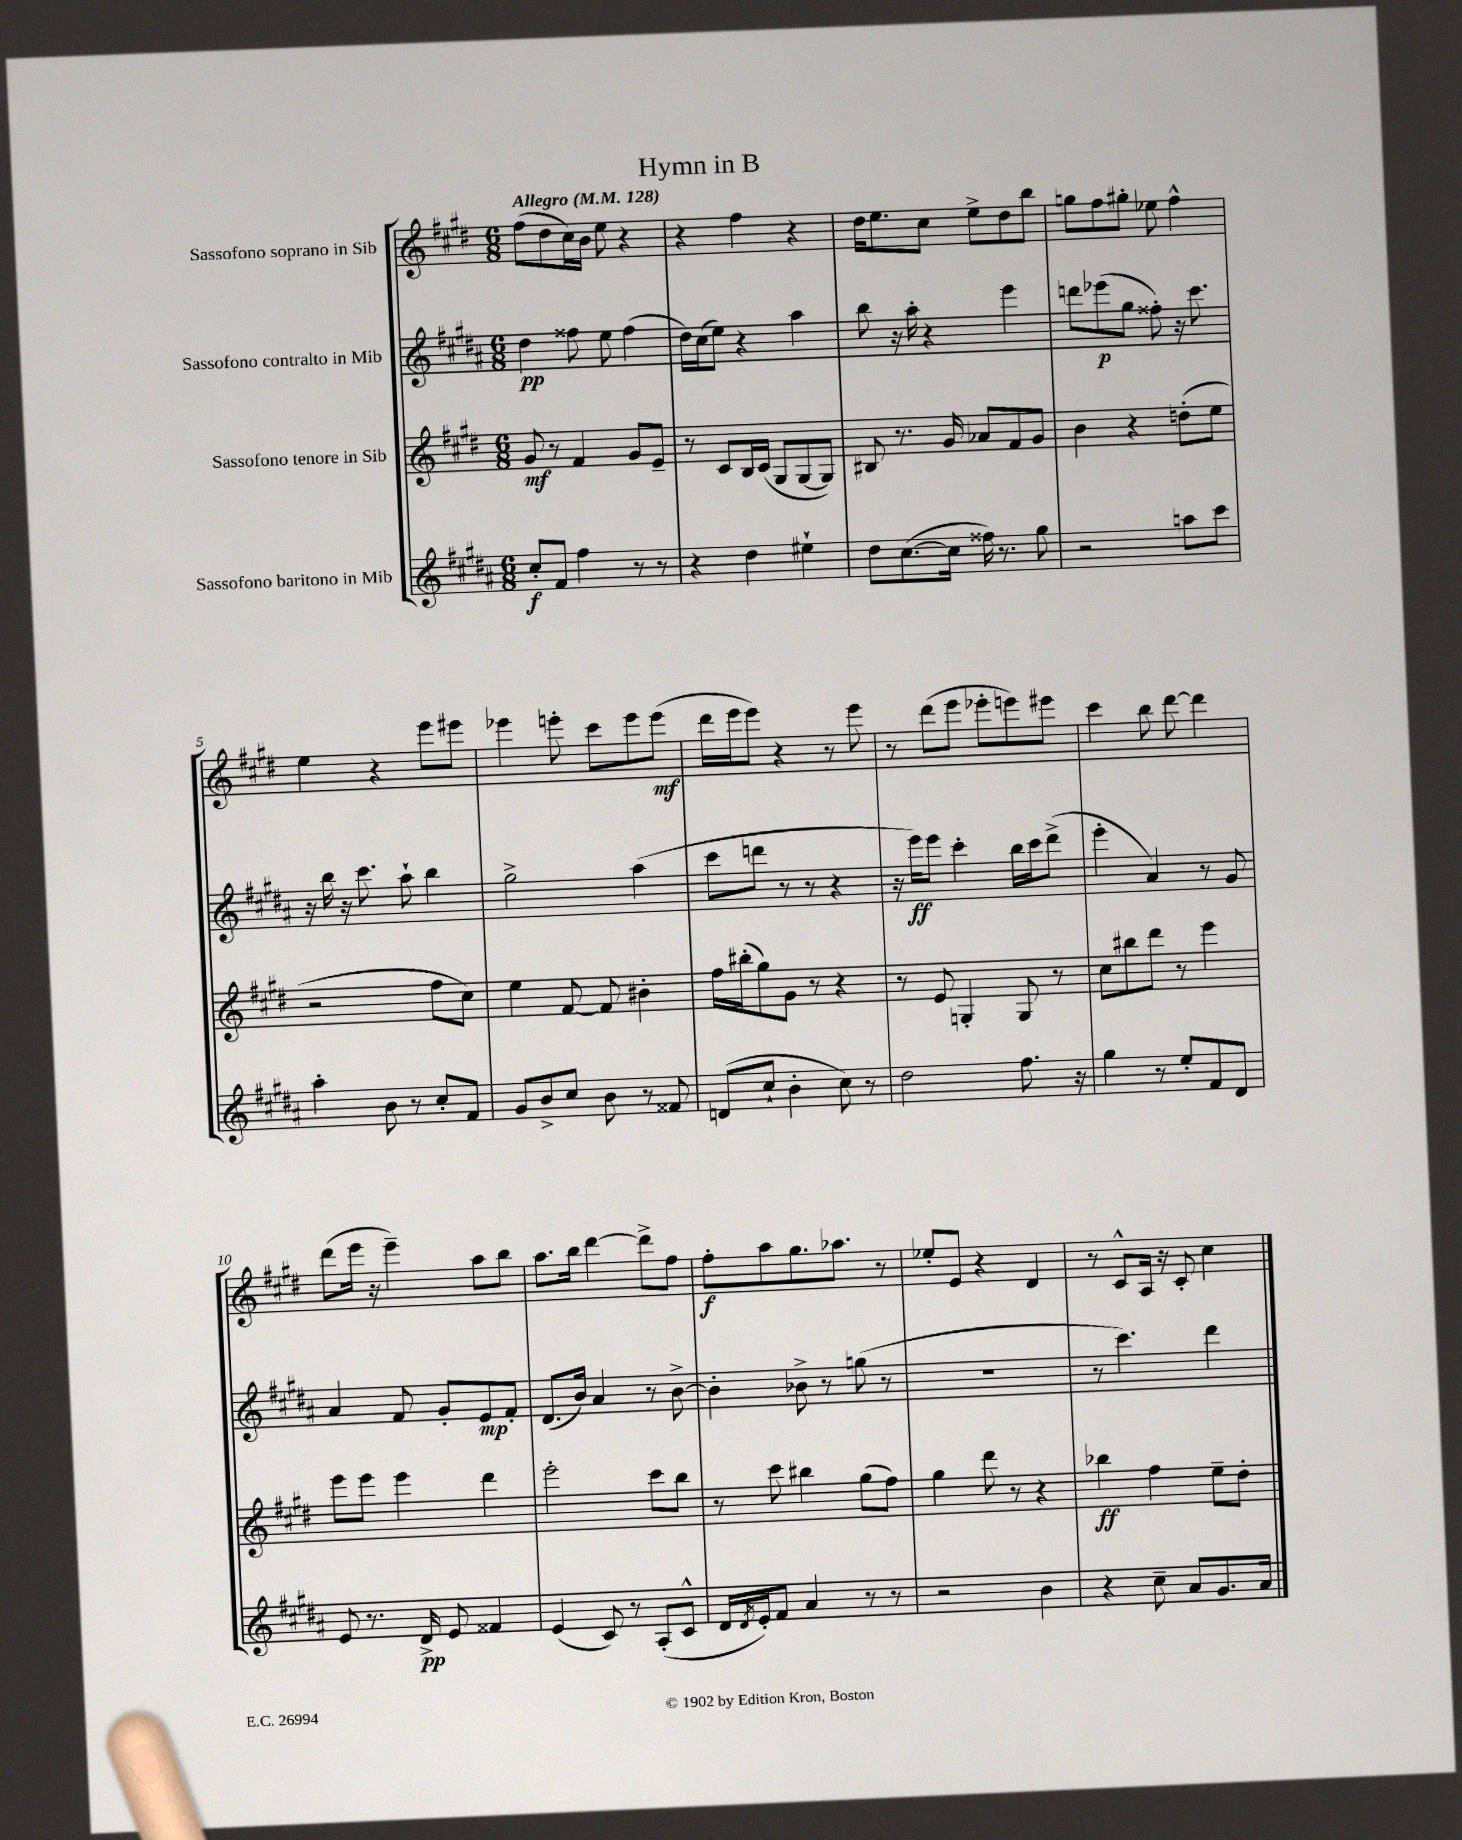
\header { title = "Hymn in B" }
<<
\new StaffGroup <<
\new Staff = "s0" \with { instrumentName = "Sassofono soprano in Sib" } {
    \clef treble \key e \major \numericTimeSignature \time 6/8 \tempo "Allegro" 4 = 128
    fis''8( dis''8 cis''16) b'16 e''8 r4 |
    r4 fis''4 r4 |
    dis''16 e''8. cis''8 e''8-> dis''8 b''8 |
    g''8 fis''8 gis''8-. ees''8 fis''4-^ |
    e''4 r4 e'''8 eis'''8 |
    ees'''4 e'''8-. cis'''8 e'''8 e'''8\mf( |
    dis'''16 e'''16 e'''8) r4 r8 e'''8 |
    r8 dis'''8( e'''8 ees'''8-. e'''8) eis'''8 |
    cis'''4 b''8 dis'''8~ dis'''4 |
    dis'''8( e'''16 r16 e'''4--) a''8 b''8 |
    a''8. b''16 dis'''4~ dis'''8-> fis''8 |
    fis''8-.\f a''8 gis''8. aes''8. r8 |
    ees''8-. e'8 r4 dis'4 |
    r8 cis'8-^ a16 r16 cis'8-. cis''4 \bar "|." |
}
\new Staff = "s1" \with { instrumentName = "Sassofono contralto in Mib" } {
    \clef treble \key b \major \numericTimeSignature \time 6/8
    dis''4\pp fisis''8 e''8 fisis''4( |
    dis''16) cis''16( e''8) r4 ais''4 |
    b''8 r16 ais''16-. r4 e'''4 |
    d'''8 ees'''8\p( gis''8 fisis''8-.) r16 cis'''8. |
    r16 b''16 r16 cis'''8. ais''8-! b''4 |
    gis''2-> ais''4( |
    cis'''8 d'''8 r8 r8 r4 |
    r16 e'''16\ff) e'''8 cis'''4-. b''16 cis'''16 dis'''8->( |
    e'''4-. ais'4) r8 gis'8 |
    ais'4 fis'8 gis'8-. e'8\mp fis'8-. |
    dis'8.( b'16) ais'4 r8 b'8~-> |
    b'4-. bes'8-> r8 g''8( r8 |
    R2. |
    r8 cis'''4.) dis'''4 \bar "|." |
}
\new Staff = "s2" \with { instrumentName = "Sassofono tenore in Sib" } {
    \clef treble \key e \major \numericTimeSignature \time 6/8
    gis'8\mf r8 fis'4 gis'8 e'8-- |
    r8 cis'8 b16 cis'16( gis8 gis8~ gis8) |
    bis8 r8. gis'16 aes'8 fis'8 gis'8 |
    b'4 r4 d''8-.( e''8 |
    r2 fis''8 cis''8) |
    e''4 fis'8~ fis'8 bis'4-. |
    fis''16 bis''16-.( gis''8) gis'8 r8 r4 |
    r8 e'8 g4-. g8 r8 |
    cis''8 bis''8 dis'''8 r8 e'''4 |
    e'''8 e'''8 e'''4 dis'''4 |
    e'''2-. cis'''8 b''8 |
    r8 cis'''8 bis''4 gis''8( fis''8) |
    gis''4 dis'''8 r8 r4 |
    bes''4\ff fis''4 e''8-- dis''8-. \bar "|." |
}
\new Staff = "s3" \with { instrumentName = "Sassofono baritono in Mib" } {
    \clef treble \key b \major \numericTimeSignature \time 6/8
    cis''8-.\f fis'8 fis''4 r8 r8 |
    r4 dis''4 eis''4-! |
    dis''8 cis''8.~( cis''16 fisis''16) r8. gis''8 |
    r2 a''8 cis'''8 |
    ais''4-. b'8 r8 cis''8-. fis'8 |
    gis'8 b'8-> cis''8 b'8 r8 fisis'8 |
    d'8( cis''8-! b'4-. cis''8) r8 |
    dis''2 fis''8. r16 |
    gis''4 r8 e''8-. fis'8 dis'8 |
    e'8 r8. dis'16->\pp e'8 fisis'4 |
    e'4( cis'8) r8 ais8-.( cis'8-^ |
    dis'16 \acciaccatura { dis'8 } e'16-.) fis'8 ais'4 r8 r8 |
    r2 b'4 |
    r4 cis''8-- ais'8 gis'8. ais'16 \bar "|." |
}
>>
>>
